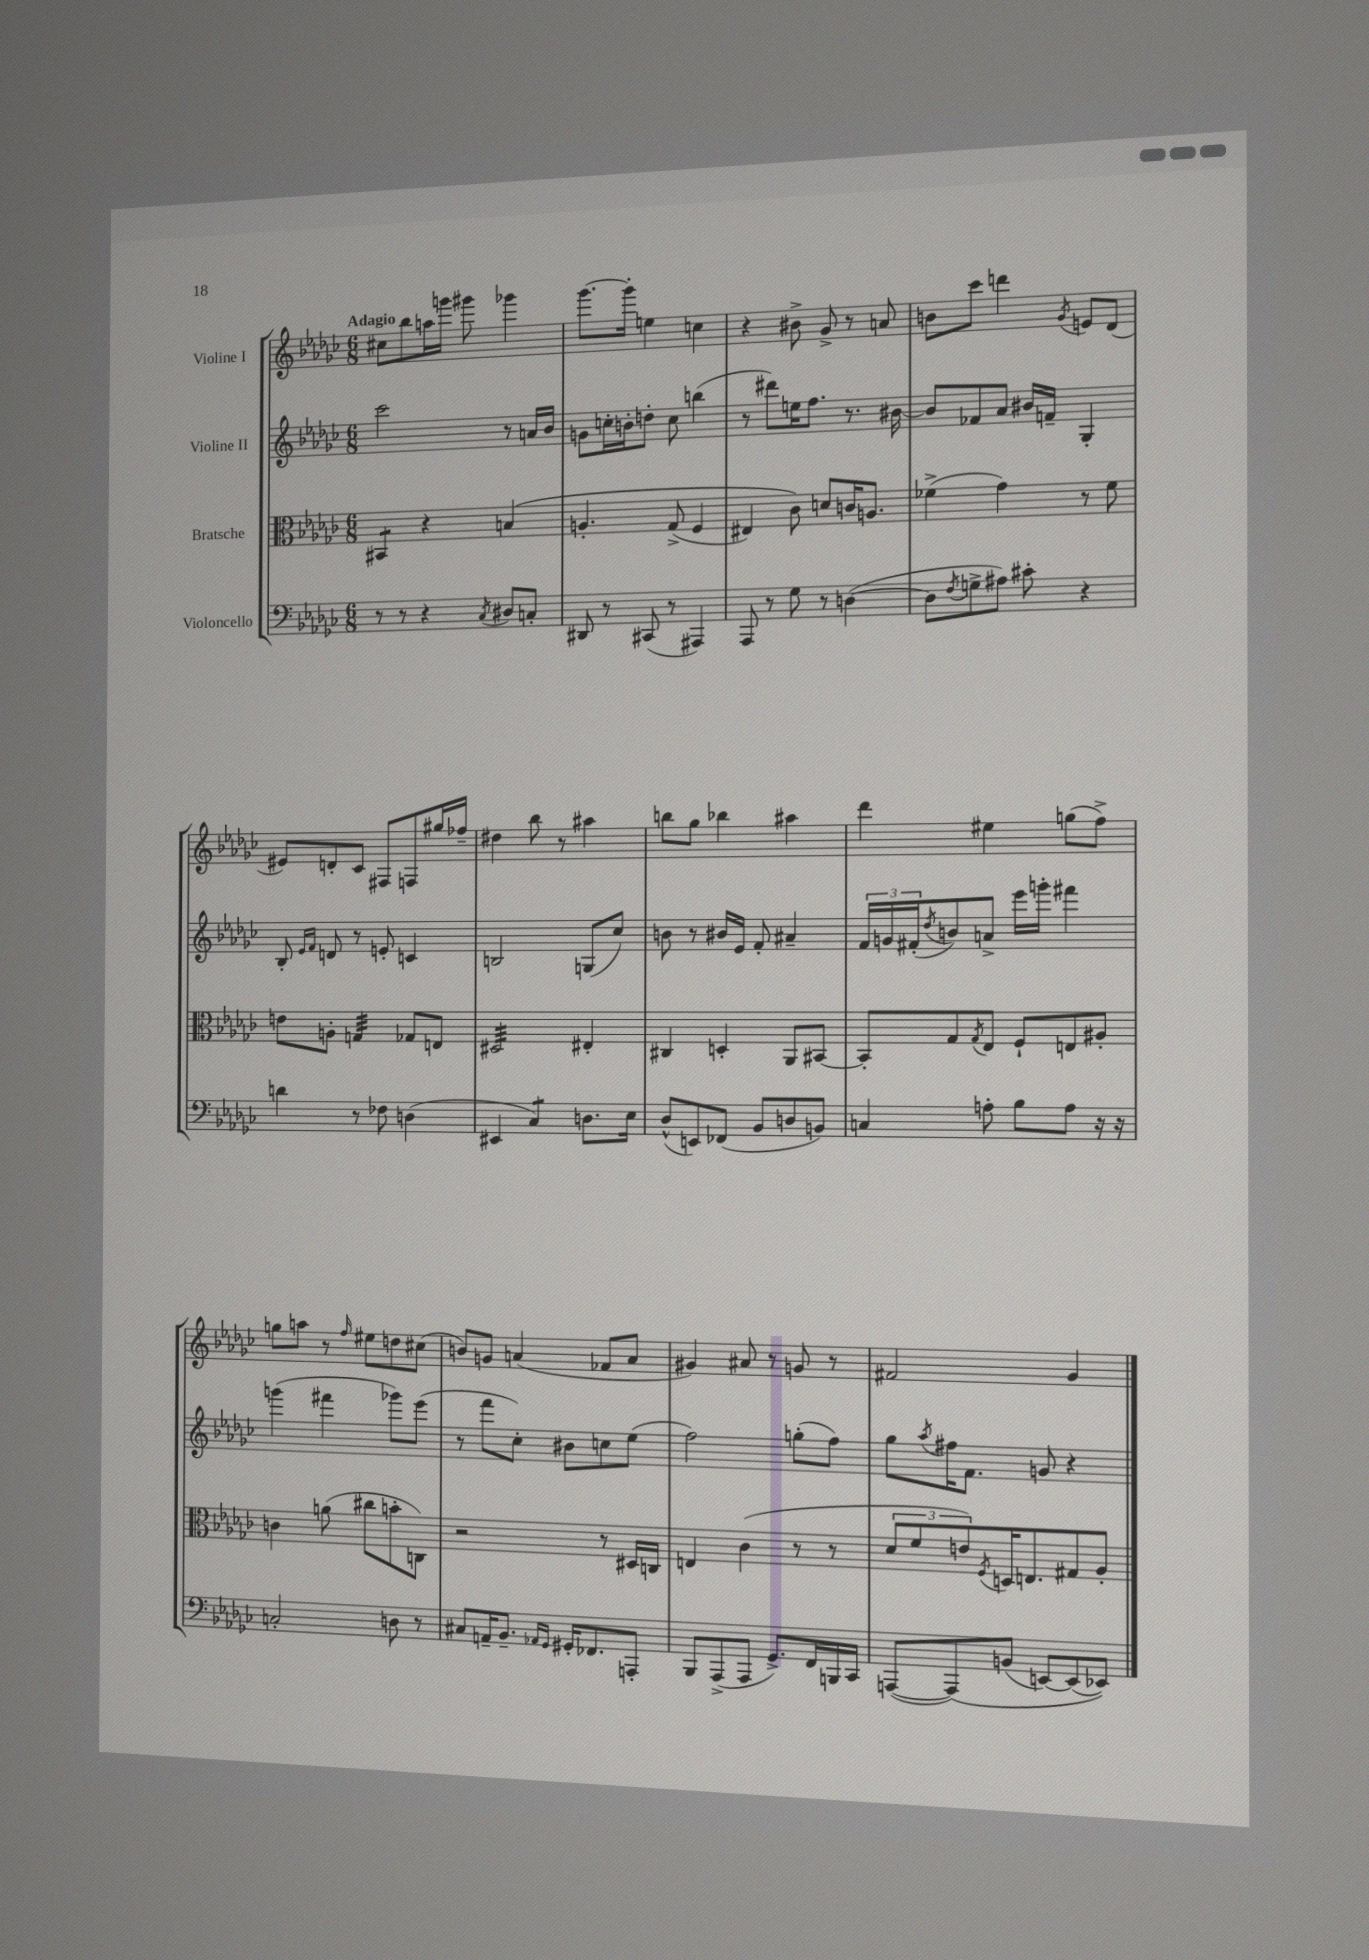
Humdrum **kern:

**kern	**kern	**kern	**kern
*staff4	*staff3	*staff2	*staff1
*clefF4	*clefC3	*clefG2	*clefG2
*k[b-e-a-d-g-c-]	*k[b-e-a-d-g-c-]	*k[b-e-a-d-g-c-]	*k[b-e-a-d-g-c-]
*M6/8	*M6/8	*M6/8	*M6/8
8r	4BB#	2ccc-	8cc#
8r	.	.	8bb-
4r	4r	.	16aa
.	.	.	16ggg
.	.	.	8ggg#
8qC-	.	.	.
8D#	&(4B	8r	4ggg-
8C'	.	16a	.
.	.	16b-	.
=	=	=	=
8DD#	4.A'	8g	[8.ggg-
8r	.	16cc'	.
.	.	16b'	16ggg-']
(8CC#	.	8dd'	4ee
8r	(8G-^	8cc	.
4AAA#)	4F	(4bb	4cc
=	=	=	=
8AAA-	4E#)	8r	4r
8r	.	8ddd#)	.
8G-	8c-&)	16ee	8b#^
.	.	8.ff	.
8r	8d	.	8g-^
([4D	16c	8.r	8r
.	8.A	.	.
.	.	.	8a
.	.	[16b#	.
=	=	=	=
8D]	(4f-^	8b#]	8b
8qF	.	.	.
8G^	.	8f-	8ccc-
8A#)	4g-)	8a-	4ddd
8c#'	.	16b#	.
.	.	16f~	.
.	.	.	8qg-
4r	8r	4G-'	8e
.	8f-	.	(8d-
=	=	=	=
4d	8e	8B-'	8e#)
.	.	16qqe-	.
.	.	16qqf	.
.	8A'	8d	8d'
8r	4G	8r	8c-
8F-	.	8e'	8F#
(4D	8G-	4c	8F
.	8E	.	16gg#
.	.	.	16ff-~
=	=	=	=
4EE#	2D#	2B	4dd#
4C-)	.	.	8bb-
.	.	.	8r
8.D	4E#'	(8G	4aa#
.	.	8cc-)	.
16E-	.	.	.
=	=	=	=
(8D-^^	4C#	8b	8bb
8EE)	.	8r	8gg-
(8FF-	4D'	16b#	4bb-
.	.	16e-	.
8BB-	.	8f'	.
8D	8AA-	4a#~	4aa#
8BB)	[8BB#	.	.
=	=	=	=
4C	8BB#']	24f	4ddd-
.	.	24g	.
.	.	(24f#'	.
.	.	8qdd-	.
.	8G-	8b)	.
.	8qG-	.	.
8A'	8E-	8a^	4ee#
8B-	8F`	16eee-	.
.	.	16ggg'	.
8A	8E	4fff#	(8gg
16r	8A#'	.	8ff^)
16r	.	.	.
=	=	=	=
2C'	4c	(4ggg	8gg
.	.	.	8aa
.	(8a	4fff#	8r
.	.	.	16qqff
.	8cc#	.	8ee#
8D	8b'	8ggg-)	8dd
8r	8C)	(8eee-	(8cc#
=	=	=	=
8C#	2r	8r	8b)
16AA~	.	8fff	8g
8.BB-~	.	.	.
.	.	8cc-')	(4a
16qqAA-	.	.	.
16qqGG-	.	.	.
16GG#'	.	8b#	.
8.FF-	.	.	.
.	8r	8cc	8f-
8AAA'	16D#	(8ee-	8a
.	16C	.	.
=	=	=	=
8BBB-	4E	2ff)	4g#)
(8AAA-^	.	.	.
8AAA-	(4c-	.	8a#
8.GG-^)	.	.	8r
.	8r	(8gg'	8g
16FF	.	.	.
16BBB	8r	8ff)	8r
16CC-	.	.	.
=	=	=	=
([8AAA	12d-	8gg-	2f#
.	12f	.	.
.	.	8qaa-	.
&(8AAA])	.	16ff#	.
.	12e)	.	.
.	.	8.f	.
.	8qF	.	.
(8BB	16D	.	.
.	8.E	.	.
[8EE)	.	8g	.
(8EE]	8G#	4r	4g-
8EE-)&)	8A-'	.	.
==	==	==	==
*-	*-	*-	*-
